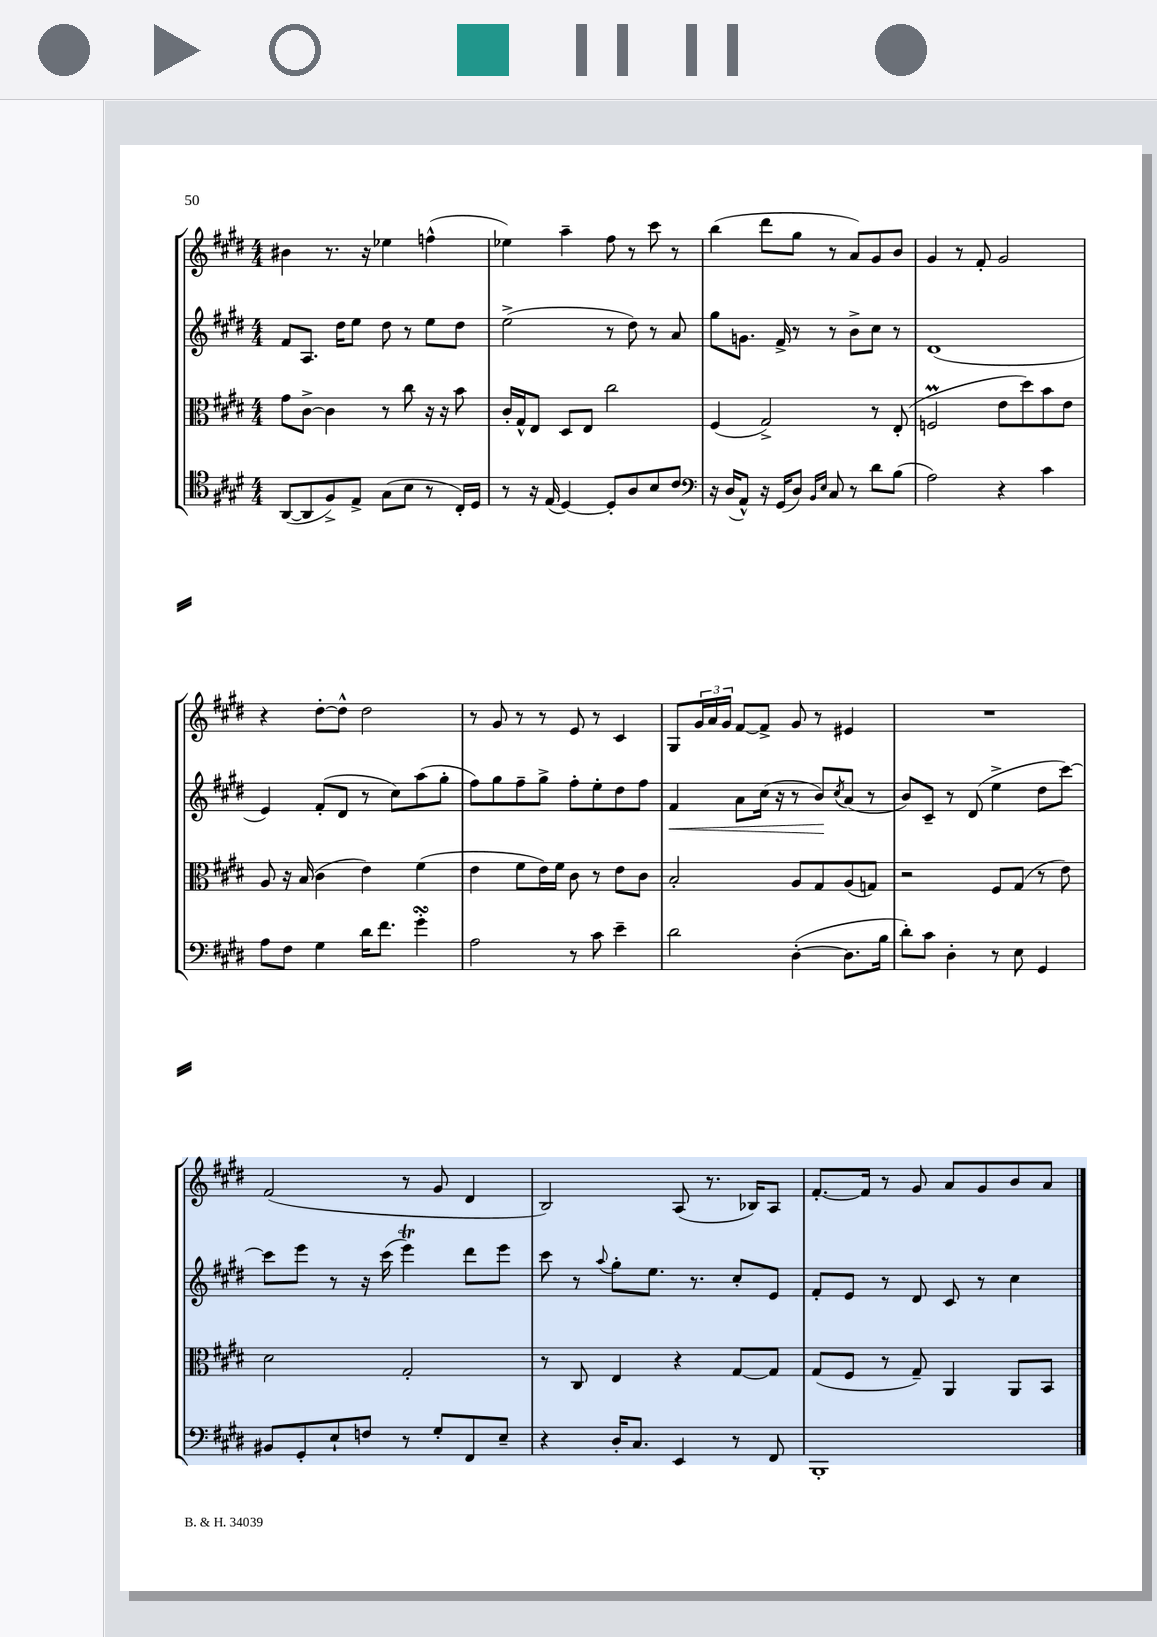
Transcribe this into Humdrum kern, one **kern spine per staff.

**kern	**kern	**kern	**dynam	**kern
*part4	*part3	*part2	*part2	*part1
*staff4	*staff3	*staff2	*staff2	*staff1
*clefC4	*clefC3	*clefG2	*	*clefG2
*k[f#c#g#d#]	*k[f#c#g#d#]	*k[f#c#g#d#]	*	*k[f#c#g#d#]
*M4/4	*M4/4	*M4/4	*	*M4/4
=64	=64	=64	=64	=64
([8AA/L	8g#\L	8f#/L	.	4b#X\
8AA/]	[8c#^\J	8.A/J	.	.
8F#^/)	4c#\]	.	.	8.r
.	.	16dd#\KL	.	.
8E^/J	.	8ee\J	.	.
.	.	.	.	16r
(8G#\L	8r	8dd#\	.	4ee-X\
8B\J	8cc#\	8r	.	.
8r	16r	8ee\L	.	(4ffn^^\
.	16r	.	.	.
16C#'/LL)	8b\	8dd#\J	.	.
16D#/JJ	.	.	.	.
=65	=65	=65	=65	=65
8r	16c#'/LL	(2ee^\	.	4ee-X\)
.	16G#^^/J	.	.	.
16r	8E/J	.	.	.
(16E/	.	.	.	.
[4D#/)	8D#/L	.	.	4aa~\
.	8E/J	.	.	.
8D#'/L]	2cc#\	8r	.	8ff#\
8A/	.	8dd#\)	.	8r
8B/	.	8r	.	8ccc#\
8c#/J	.	8a/	.	8r
=66	=66	=66	=66	=66
*clefF4	*	*	*	*
16r	(4F#/	8gg#\L	.	(4bb\
(16D#/KL	.	.	.	.
8AA^^/J)	.	8.gn\J	.	.
16r	2G#^/)	.	.	8ddd#\L
(16GG#/KL	.	16f#^/	.	.
8D#/J)	.	8r	.	8gg#\J
16qqBB/LL	.	.	.	.
16qqE/JJ	.	.	.	.
8C#/	.	8r	.	8r
8r	.	8b^\L	.	8a/L)
8d#\L	8r	8cc#\J	.	8g#/
(8B\J	(8E'/	8r	.	8b/J
=67	=67	=67	=67	=67
2A\)	2FnM/	(1d#	.	4g#/
.	.	.	.	8r
.	.	.	.	8f#'/
4r	8e\L	.	.	2g#/
.	8dd#\)	.	.	.
4c#\	8b\	.	.	.
.	8e\J	.	.	.
!!LO:LB:g=z
=68	=68	=68	=68	=68
8A\L	8A/	4e/)	.	4r
8F#\J	16r	.	.	.
.	(16B/	.	.	.
4G#\	4c#\	(8f#'/L	.	[8dd#'\L
.	.	8d#/J	.	8dd#^^\J]
16d#\KL	4e\)	8r	.	2dd#\
8.f#\J	.	.	.	.
.	.	8cc#\L)	.	.
4g#sSsS'\	(4f#\	(8aa\	.	.
.	.	8gg#'\J	.	.
=69	=69	=69	=69	=69
2A\	4e\	8ff#\L)	.	8r
.	.	8gg#\	.	8g#/
.	8f#\L	8ff#~\	.	8r
.	16e\L)	8gg#^\J	.	8r
.	16f#\JJ	.	.	.
8r	8c#\	8ff#'\L	.	8e/
8c#\	8r	8ee'\	.	8r
4e~\	8e\L	8dd#\	.	4c#/
.	8c#\J	8ff#\J	.	.
=70	=70	=70	=70	=70
!	!	!	!LO:HP:b	!
2d#\	2B'/	4f#/	<	8G#/L
.	.	.	.	24g#/L
.	.	.	.	24a/
.	.	.	.	24g#/JJ
.	.	8a\L	.	[8f#/L
.	.	(16cc#\Jk	.	8f#^/J]
.	.	16r	.	.
([4D#'\	8A/L	8r	.	8g#/
.	8G#/	8b/L)	.	8r
.	.	8qcc#/	.	.
8.D#\L]	(8A/	(8a/J	[	4e#X/
.	8Gn/J)	8r	.	.
16B\Jk	.	.	.	.
=71	=71	=71	=71	=71
8d#'\L)	2r	8b/L)	.	1r
8c#\J	.	8c#~/J	.	.
4D#'\	.	8r	.	.
.	.	(8d#/	.	.
8r	8F#/L	4ee^\	.	.
8E\	(8G#/J	.	.	.
4GG#/	8r	8dd#\L	.	.
.	8e\)	[8ccc#\J)	.	.
!!LO:LB:g=z
=72	=72	=72	=72	=72
8BB#X/L	2d#\	8ccc#\L]	.	(2f#/
8GG#'/	.	8eee\J	.	.
8E`/	.	8r	.	.
8Fn/J	.	16r	.	.
.	.	(16ccc#\	.	.
8r	2G#'/	4eeeT\)	.	8r
8G#'/L	.	.	.	8g#/
8FF#/	.	8ddd#\L	.	4d#/
8E~/J	.	8eee\J	.	.
=73	=73	=73	=73	=73
4r	8r	8ccc#\	.	2B/)
.	8C#/	8r	.	.
.	.	8qqaa/	.	.
16D#'/KL	4E/	8gg#'\L	.	.
8.C#/J	.	.	.	.
.	.	8.ee\J	.	.
4EE/	4r	.	.	(8A/
.	.	8.r	.	.
.	.	.	.	8.r
8r	[8G#/L	8cc#'/L	.	.
.	.	.	.	16B-X/KL)
8FF#/	8G#/J]	8e/J	.	8A/J
=74	=74	=74	=74	=74
1BBB'	(8G#/L	8f#'/L	.	[8.f#'/L
.	8F#/J	8e/J	.	.
.	.	.	.	16f#/Jk]
.	8r	8r	.	8r
.	8G#~/)	8d#/	.	8g#/
.	4AA/	8c#/	.	8a/L
.	.	8r	.	8g#/
.	8AA/L	4cc#\	.	8b/
.	8BB/J	.	.	8a/J
==	==	==	==	==
*-	*-	*-	*-	*-
